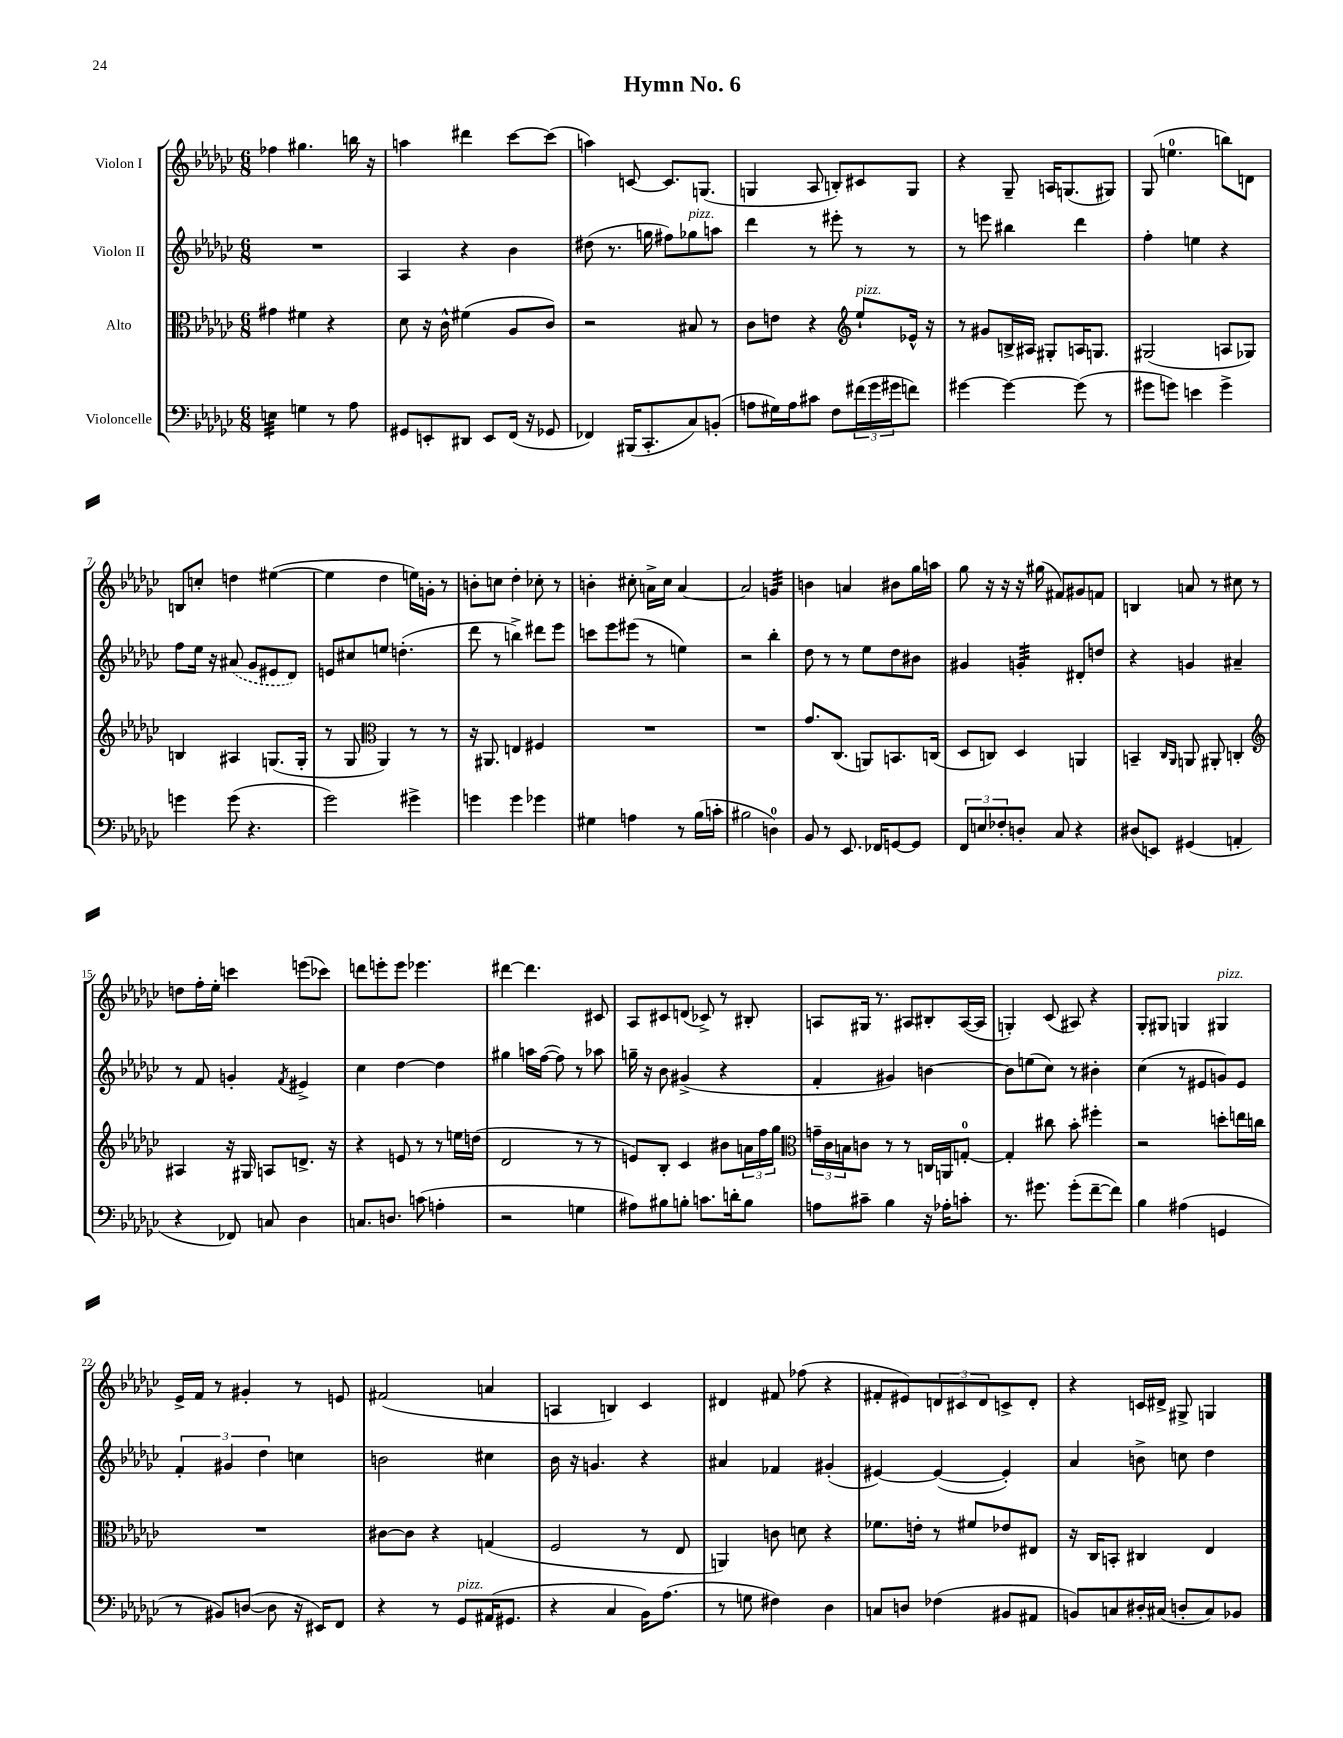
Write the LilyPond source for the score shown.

\header { title = "Hymn No. 6" }
<<
\new StaffGroup <<
\new Staff = "s0" \with { instrumentName = "Violon I" } {
    \clef treble \key ges \major \numericTimeSignature \time 6/8
    fes''4 gis''4. b''16 r16 |
    a''4 dis'''4 ces'''8~ ces'''8( |
    a''4) c'8~ c'8. g8.( |
    g4 aes8 b8-.) cis'8 g8 |
    r4 ges8-- a16 g8.( gis8) |
    ges8( e''4.-0 b''8) d'8 |
    b8 c''8-. d''4 eis''4~( |
    eis''4 des''4 e''16) g'16-. r8 |
    b'8-. c''8 des''4-. ces''8-. r8 |
    b'4-. cis''8-. a'16-> cis''16 a'4~ |
    a'2 g'4:32 |
    b'4 a'4 bis'8 ges''16 a''16 |
    ges''8 r16 r16 r16 gis''16( fis'8) gis'8 f'8 |
    b4 a'8 r8 cis''8 r8 |
    d''8 f''16-. ees''16-. c'''4 e'''8( ces'''8) |
    d'''8 e'''8-. e'''8 ees'''4. |
    dis'''4~ dis'''4. cis'8 |
    aes8 cis'8 d'8( ces'8->) r8 bis8-. |
    a8 gis16 r8. ais8 bis8-. ais16~( ais16 |
    g4-.) ces'8( ais8) r4 |
    ges8-. gis8 g4 gis4^\markup { \italic "pizz." } |
    ees'16-> f'16 r8 gis'4-. r8 e'8 |
    fis'2( a'4 |
    a4 b4) ces'4 |
    dis'4 fis'8 fes''8( r4 |
    fis'8-. eis'8) \tuplet 3/2 { d'8 cis'8 d'8 } c'8-> d'8-. |
    r4 c'16 dis'16-> gis8-> g4 \bar "|." |
}
\new Staff = "s1" \with { instrumentName = "Violon II" } {
    \clef treble \key ges \major \numericTimeSignature \time 6/8
    R2. |
    aes4 r4 bes'4 |
    dis''8( r8. g''16 fis''8) ges''8^\markup { \italic "pizz." } a''8 |
    des'''4 r8 eis'''8-. r8 r8 |
    r8 e'''8 bis''4 des'''4 |
    f''4-. e''4 r4 |
    f''8 ees''16 r16 \once \slurDashed ais'8( ges'8 eis'8 des'8) |
    e'8 cis''8 e''8 d''4.-.( |
    des'''8 r8 b''4->) dis'''8 ees'''8 |
    c'''8 ees'''8 eis'''8( r8 e''4) |
    r2 bes''4-. |
    des''8 r8 r8 ees''8 des''8 bis'8 |
    gis'4 g'4:32-. dis'8-. d''8 |
    r4 g'4 ais'4-- |
    r8 f'8 g'4-. \acciaccatura { f'8 } eis'4-> |
    ces''4 des''4~ des''4 |
    gis''4 a''16 f''16~( f''8) r8 aes''8 |
    g''16-- r16 bes'8 gis'4->( r4 |
    f'4-. gis'4) b'4~ |
    b'8 e''8( ces''8) r8 bis'4-. |
    ces''4( r8 eis'8 g'8) eis'8 |
    \tuplet 3/2 { f'4-. gis'4 des''4 } c''4 |
    b'2 cis''4 |
    bes'16 r16 g'4. r4 |
    ais'4 fes'4 gis'4-.( |
    eis'4~) eis'4~( eis'4-.) |
    aes'4 b'8-> c''8 des''4 \bar "|." |
}
\new Staff = "s2" \with { instrumentName = "Alto" } {
    \clef alto \key ges \major \numericTimeSignature \time 6/8
    gis'4 fis'4 r4 |
    des'8 r16 ces'16-^ fis'4( aes8 ces'8) |
    r2 bis8 r8 |
    ces'8 e'8 r4 \clef treble ees''8-!^\markup { \italic "pizz." } ees'16-^ r16 |
    r8 gis'8 b16-> ais16 gis8-. a16 g8. |
    gis2( a8 ges8) |
    b4 ais4 g8.( g16-. |
    r8 ges8 \clef alto aes,4) r8 r8 |
    r16 ais,8. e4 fis4 |
    R2. |
    R2. |
    ges'8. ces8.( a,8) b,8. c16( |
    des8 c8) des4 a,4 |
    b,4-- \grace { ces16 aes,16 } a,8 ais,8-. c4-. |
    \clef treble ais4 r16 gis16 a8 d'8.-> r16 |
    r4 e'8 r8 r8 e''16 d''16( |
    des'2 r8 r8 |
    e'8) bes8-. ces'4 bis'8 \tuplet 3/2 { a'16 f''16 ges''16 } |
    \clef alto \tuplet 3/2 { g'16-- ces'16 b16 } c'8 r8 r8 c16 a,16 g8-0~-. |
    g4-. cis''8 bes'8-. fis''4-. |
    r2 d''8-. e''16 c''16 |
    R2. |
    cis'8~ cis'8 r4 g4( |
    f2 r8 ees8 |
    a,4) c'8 d'8 r4 |
    fes'8. e'16-. r8 fis'8 ees'8 eis8 |
    r16 ces16 b,8-. cis4 ees4 \bar "|." |
}
\new Staff = "s3" \with { instrumentName = "Violoncelle" } {
    \clef bass \key ges \major \numericTimeSignature \time 6/8
    e4:32 g4 r8 aes8 |
    gis,8 e,8-. dis,8 e,8 f,16( r16 ges,8 |
    fes,4) bis,,16( ces,8.-. ces8) b,8-.( |
    a8 gis16) a16 cis'8 f8 \tuplet 3/2 { fis'16( ges'16 gis'16 } f'8) |
    gis'4~ gis'4~ gis'8( r8 |
    gis'8 g'8) e'4 g'4-> |
    g'4 g'8( r4. |
    ges'2) gis'4-> |
    g'4 g'4 ges'4 |
    gis4 a4 r8 bes16( c'16-. |
    bis2 d4-0) |
    bes,8 r8 ees,8. fes,16 g,8~ g,8 |
    \tuplet 3/2 { f,8 e8 fes8-. } d8-. ces8 r4 |
    dis8( e,8) gis,4( a,4-. |
    r4 fes,8) c8 des4 |
    c8. d8. c'8( a4-. |
    r2 g4 |
    ais8) bis8 b8-. c'8. d'16-. b8 |
    a8 cis'8-- bes4 r16 aes16-. c'8-. |
    r8. gis'8. gis'8-.( f'8~-- f'8) |
    bes4 ais4( g,4 |
    r8 bis,8) d8~( d8 r16 eis,16) f,8 |
    r4 r8 ges,8^\markup { \italic "pizz." } ais,16( gis,8. |
    r4 ces4 bes,16) aes8.( |
    r8 g8 fis4) des4 |
    c8 d8 fes4( bis,8 ais,8 |
    b,8) c8 dis16-. cis16( d8-. cis8) bes,8 \bar "|." |
}
>>
>>
